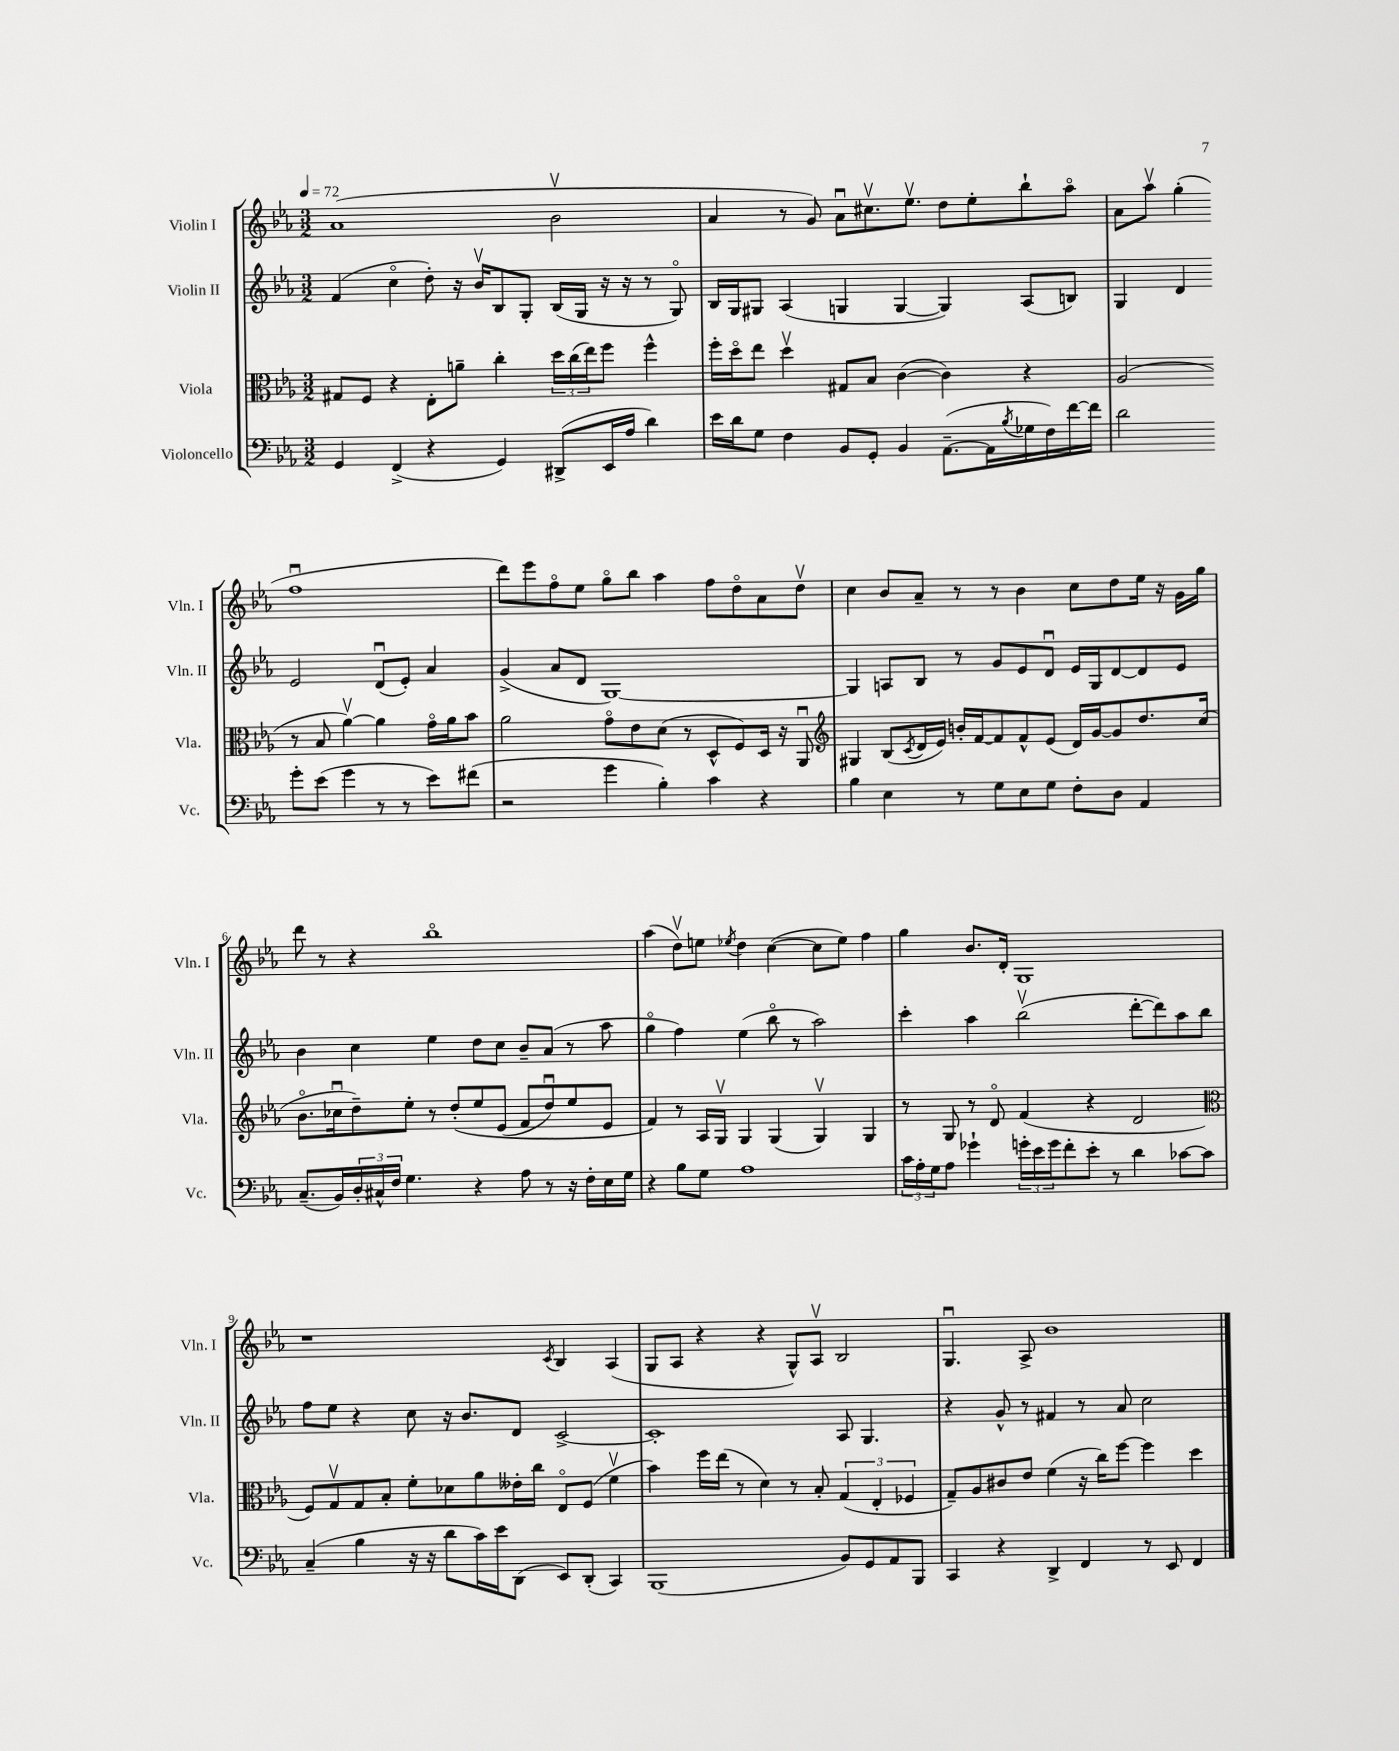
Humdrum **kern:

**kern	**kern	**kern	**kern
*staff4	*staff3	*staff2	*staff1
*clefF4	*clefC3	*clefG2	*clefG2
*k[b-e-a-]	*k[b-e-a-]	*k[b-e-a-]	*k[b-e-a-]
*M3/2	*M3/2	*M3/2	*M3/2
*MM72	*MM72	*MM72	*MM72
4GG	8G#	(4f	(1a-
.	8F	.	.
(4FF^	4r	4cco	.
4r	8E-'	8dd')	.
.	8a~	16r	.
.	.	16b-v	.
4GG)	4cc'	8B-	.
.	.	8G'	.
(8DD#^	24dd	(16B-	2b-v
.	(24cc	.	.
.	.	16G	.
.	24ee-)	.	.
16EE-	8ff	16r	.
16A-	.	16r	.
4d)	4ff^^	8r	.
.	.	8Go)	.
=	=	=	=
16e-	16ff'	16B-	4a-
16d	16ddo	16G	.
8G	8ee-	8G#	.
4F	4ddv	(4A-	8r
.	.	.	8g)
8BB-	8G#	4G	8a-u
8GG'	8B-	.	8.cc#v
4BB-	([4c	[4G	.
.	.	.	8.ee-v
([8.AA-~	4c])	4G])	8dd
.	.	.	8ee-'
16AA-]	.	.	.
8qB-	.	.	.
16G-	4r	(8A-	8bb-`
16F)	.	.	.
[16f	.	8B)	8aa-o
16f]	.	.	.
=	=	=	=
2d	(2A-	4G	8a-
.	.	.	8aa-v
.	.	4d	(4gg'
8g'	8r	2e-	1ffu
(8e-	8B-	.	.
4g	[4a-v)	.	.
8r	4a-]	(8du	.
8r	.	8e-')	.
8e-)	16go	4a-	.
.	16a-	.	.
(8f#	8b-	.	.
=	=	=	=
2r	2a-	(4g^	8ddd)
.	.	.	8eee-
.	.	8a-	8ffo
.	.	8d	8ee-
4g	8go	[1G)	8ggo
.	8e-	.	8bb-
4B-')	(8d	.	4aa-
.	8r	.	.
4c	8D^^	.	8ff
.	8F)	.	8ddo
4r	16D	.	8a-
.	16r	.	.
.	8AA-u	.	8ddv
=	=	=	=
*	*clefG2	*	*
4B-	4G#	4G]	4cc
4E-	(8B-	8A	8b-
.	8qc	.	.
.	16d	8B-	8a-~
.	16e-)	.	.
8r	16b'	8r	8r
.	[16f	.	.
8G	8f]	8g	8r
8E-	8f^^	8e-	4b-
8G	(8e-	8du	.
8F'	16d)	16e-	8cc
.	[16g	16G	.
8D	8g]	[8d	8dd
4AA-	8.dd	8d]	16ee-
.	.	.	16r
.	.	8e-	16g
.	(16cc	.	16gg
=	=	=	=
(8.C~	8.b-o	4b-	8ddd
.	.	.	8r
16BB-)	16cc-u	.	.
24D'	8dd~)	4cc	4r
24C#^^	.	.	.
24F	.	.	.
4.G	8ee-'	.	.
.	8r	4ee-	1bb-o
.	&(8dd'	.	.
4r	8ee-	8dd	.
.	(8e-	8cc	.
8A-	8f	8b-~	.
8r	8ddu)	(8a-	.
16r	8ee-	8r	.
16F'	.	.	.
16E-	8e-	8aa-	.
16G	.	.	.
=	=	=	=
4r	4f&)	4ggo	(4aa-
8B-	8r	4ff)	8ddv)
8G	16A-	.	8ee
.	16Gv	.	.
.	.	.	8qee-
1A-	4G	(4ee-	4dd
.	(4G	8bb-o	([4cc
.	.	8r	.
.	4Gv)	2aa-)	8cc]
.	.	.	8ee-)
.	4G	.	4ff
=	=	=	=
24c	8r	4ccc'	4gg
24A-'	.	.	.
24G	.	.	.
8A-	8G	.	.
4g-`	8r	4aa-	8.b-
.	8do	.	.
.	.	.	16d'
24g'	(4f	(2bb-v	1G
24e-	.	.	.
24g	.	.	.
8f'	.	.	.
8e-'	4r	.	.
8r	.	.	.
4d	2d	[8ddd'	.
.	.	8ddd])	.
[8c-	.	8aa-	.
8c-]	.	8bb-	.
=	=	=	=
*	*clefC3	*	*
(4C~	8F)	8ff	1r
.	8Gv	8ee-	.
4B-	8G	4r	.
.	8B-'	.	.
16r	8f'	8cc	.
16r	.	.	.
8d	8d-	16r	.
.	.	8.b-	.
16c)	8a-	.	.
16e-	.	.	.
(8DD	16e--'	8d	.
.	16cc	.	.
.	.	.	8qc
8EE-)	8E-o	[2c^	4B-
(8DD'	(8F	.	.
4CC)	4fv	.	(4A-
=	=	=	=
(1BBB-	4b-)	1c']	8G
.	.	.	8A-
.	16ff	.	4r
.	(16ee-	.	.
.	8r	.	.
.	4d)	.	4r
.	8r	.	8G^^)
.	8B-'	.	8A-v
8BB-)	(6G	8A-	2B-
8GG	.	4.G	.
.	6E-'	.	.
8AA-	.	.	.
.	6F-	.	.
8BBB-	.	.	.
=	=	=	=
4CC	8G~)	4r	4.Gu
.	8A-	.	.
4r	8c#	8g^^	.
.	8e-	8r	8A-^
4DD^	(4f	4f#	1b-
4FF	16r	8r	.
.	16cc)	.	.
.	[8ff	8a-	.
8r	4ff]	2cc	.
8EE-	.	.	.
4FF	4dd	.	.
==	==	==	==
*-	*-	*-	*-
